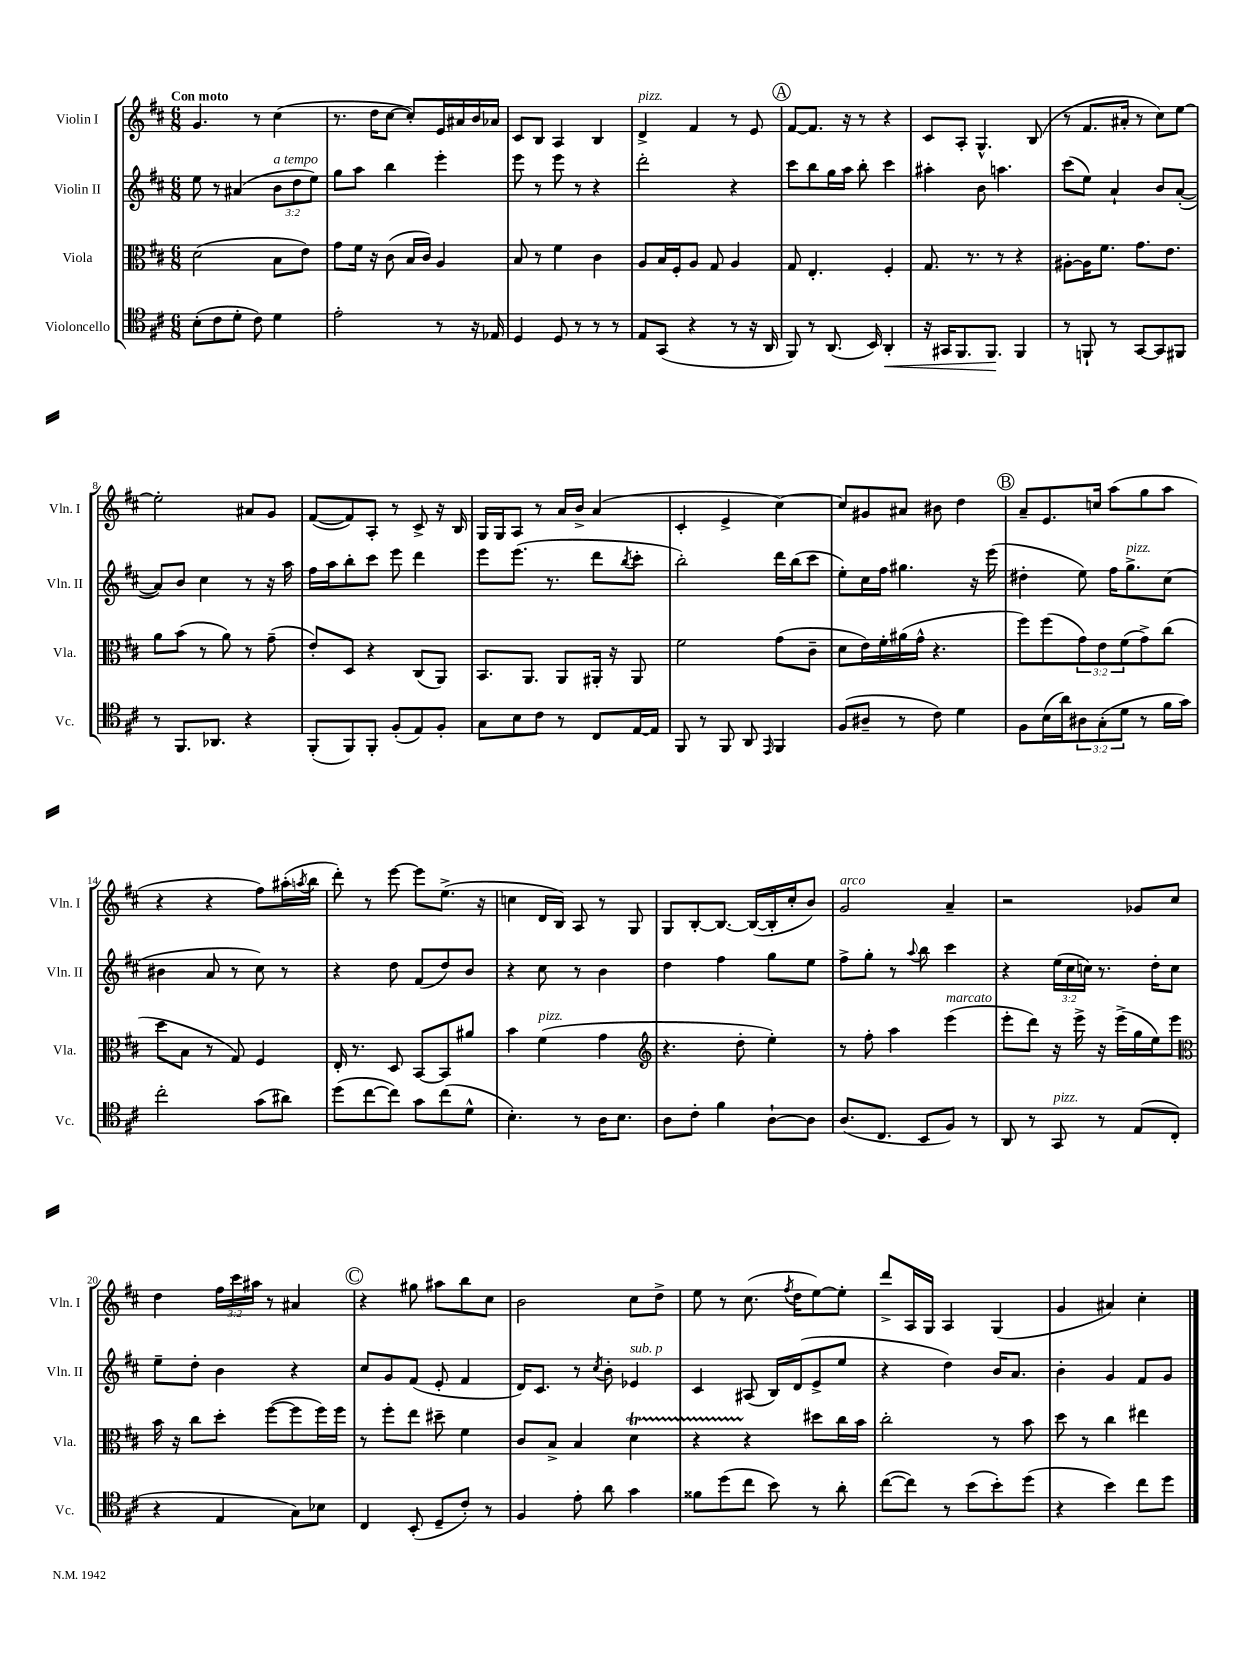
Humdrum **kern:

**kern	**kern	**kern	**kern
*staff4	*staff3	*staff2	*staff1
*clefC4	*clefC3	*clefG2	*clefG2
*k[f#c#]	*k[f#c#]	*k[f#c#]	*k[f#c#]
*M6/8	*M6/8	*M6/8	*M6/8
(8B'	(2d	8ee	4.g
8c#	.	8r	.
8d'	.	(4a#	.
8c#)	.	.	8r
4d	8B	12b	(4cc#
.	.	12dd	.
.	8e)	.	.
.	.	12ee)	.
=	=	=	=
2e'	8g	8gg	8.r
.	16f#	8aa	.
.	16r	.	16dd
.	(8c#	4bb	[8cc#
.	16B	.	8cc#'])
.	16c#)	.	.
8r	4A	4eee'	16e
.	.	.	16a#
16r	.	.	16b
16E-	.	.	16a-
=	=	=	=
4D	8B	8eee	8c#
.	8r	8r	8B
8D	4f#	8eee	4A
8r	.	8r	.
8r	4c#	4r	4B
8r	.	.	.
=	=	=	=
8E	8A	2ddd'	4d^
(8GG	16B	.	.
.	16F#'	.	.
4r	8A	.	4f#
.	8G	.	.
8r	4A	4r	8r
16r	.	.	8e
16AA	.	.	.
=	=	=	=
8FF#)	8G	8ccc#	[8f#
8r	4.E'	8bb	8.f#]
(8.AA	.	16gg	.
.	.	16aa	16r
.	.	8bb'	8r
16BB)	.	.	.
4AA'	4F#'	4ccc#	4r
=	=	=	=
16r	8.G	4aa#'	8c#
16GG#	.	.	.
8.FF#	.	.	8A'
.	8.r	.	.
.	.	8b	4.G^^
8.FF#	.	.	.
.	8r	4.aa	.
4FF#	4r	.	.
.	.	.	(8B
=	=	=	=
8r	[8A#'	(8ccc#	8r
8FF`	16A#]	8ee)	8.f#
.	8.f#	.	.
8r	.	4a`	.
.	.	.	16a#'
[8GG	8.g	.	8r
8GG]	.	8b	8cc#)
.	8.e	.	.
8FF#	.	([8a'	[8ee
=	=	=	=
8r	8a	8a])	2ee']
8.FF#	(8b	8b	.
.	8r	4cc#	.
8.AA-	.	.	.
.	8a)	.	.
4r	8r	8r	8a#
.	(8g~	16r	8g
.	.	16aa	.
=	=	=	=
(8FF#'	8e')	16ff#	([8f#
.	.	16aa	.
8FF#)	8D	8bb'	8f#])
8FF#'	4r	8ccc#	8A'
(8F#'	.	8eee	8r
8E)	(8C#	4ddd	8c#^
8F#'	8AA)	.	16r
.	.	.	16B
=	=	=	=
8G	8.BB	8eee	16G
.	.	.	16G
8B	.	(8.eee	8A
.	8.AA	.	.
8c#	.	.	8r
.	.	8.r	.
8r	8AA	.	16a
.	.	.	16b^
8C#	16AA#'	8ddd	(4a
.	16r	.	.
.	.	8qbb	.
[16E	8AA#	8ccc#'	.
16E]	.	.	.
=	=	=	=
8FF#	2f#	2bb')	4c#'
8r	.	.	.
8FF#	.	.	4e^
8AA	.	.	.
16qqEE	.	.	.
4FF#	(8g	16ddd	[4cc#)
.	.	(16bb	.
.	8c#~	8ccc#	.
=	=	=	=
(8F#	8d	8ee')	8cc#]
8A#~	16e)	16cc#	8g#
.	16f#'	16ff#	.
8r	(16a#	4.gg#	8a#
.	16g^^	.	.
8c#)	4.r	.	8b#
4d	.	.	4dd
.	.	16r	.
.	.	(16eee	.
=	=	=	=
8F#	8ff#)	4dd#'	8a~
(16B	(8ff#	.	8.e
16a)	.	.	.
12A#	12g)	8ee)	.
.	.	.	16cc
(12G'	12e	.	.
.	.	16ff#	(8aa
12d	(12f#	.	.
.	.	8.gg^	.
8r	8g^)	.	8gg
16f#	(8cc#	(8cc#	8aa
16g)	.	.	.
=	=	=	=
2cc#'	8dd	4b#	4r
.	8B	.	.
.	8r	8a	4r
.	8G)	8r	.
(8g	4F#	8cc#)	8ff#)
8a#)	.	8r	(16aa#'
.	.	.	8qaa
.	.	.	16bb
=	=	=	=
(8dd	16E'	4r	8ddd')
.	8.r	.	.
[8cc#	.	.	8r
8cc#])	8D	8dd	[8eee
8g	[8BB	(8f#	8eee]
(8cc#	8BB]	8dd)	(8.ee^
8d^^	8a#	8b	.
.	.	.	16r
=	=	=	=
4.B')	4b	4r	4cc
.	(4f#	8cc#	16d
.	.	.	16B)
8r	.	8r	8A
16A	4g	4b	8r
8.B	.	.	.
.	.	.	8G
=	=	=	=
*	*clefG2	*	*
8A	4.r	4dd	8G
8c#'	.	.	[8B'
4f#	.	4ff#	8.B_
.	8dd'	.	.
.	.	.	(16B_
[8A`	4ee')	8gg	16B']
.	.	.	16cc#'
8A]	.	8ee	8b)
=	=	=	=
(8.A	8r	8ff#^	2g
.	8ff#'	8gg'	.
8.C#	.	.	.
.	4aa	8r	.
.	.	8qqaa	.
8BB	.	8bb	.
8F#)	(4eee	4ccc#	4a~
8r	.	.	.
=	=	=	=
8AA	8eee'	4r	2r
8r	8ddd)	.	.
8GG	16r	(24ee	.
.	.	24cc#	.
.	16eee^	.	.
.	.	24cc)	.
8r	16r	8.r	.
.	(16eee^	.	.
(8E	16gg	.	8g-
.	16ee)	16dd'	.
8C#'	8eee	8cc	8cc#
=	=	=	=
*	*clefC3	*	*
4r	16b	8ee~	4dd
.	16r	.	.
.	8cc#	8dd'	.
4E	8dd'	4b	24ff#
.	.	.	24ccc#
.	.	.	24aa#
.	([8ff#	.	8r
8G)	8ff#]	4r	4a#
8B-	16ff#)	.	.
.	16ff#	.	.
=	=	=	=
4C#	8r	8cc#	4r
.	8ff#'	8g	.
(8BB'	8ee	(8f#	8gg#
8D~	8dd#~	8e'	8aa#
8c#')	4f#	4f#	8bb
8r	.	.	8cc#
=	=	=	=
4F#	8c#	16d)	2b
.	.	8.c#	.
.	8B^	.	.
8e'	4B	8r	.
.	.	8qcc#	.
8a	.	8b'	.
4g	4d	4e-	8cc#
.	.	.	8dd^
=	=	=	=
8f##	4r	4c#	8ee
(8dd	.	.	8r
8cc#	4r	(8A#	(8.cc#
8b)	.	16B)	.
.	.	.	8qff#
.	.	(16d	16dd
8r	8dd#	8e^	[8ee)
8a'	16cc#	8ee	8ee']
.	16b	.	.
=	=	=	=
([8cc#	2cc#'	4r	8ddd^
8cc#])	.	.	16A
.	.	.	16G
8r	.	4dd)	4A
(8b	.	.	.
8b')	8r	16b	(4G
.	.	8.a	.
(8dd	8b	.	.
=	=	=	=
4r	8dd	4b'	4g
.	8r	.	.
4b)	4cc#	4g	4a#)
8cc#	4ee#	8f#	4cc#'
8dd	.	8g	.
==	==	==	==
*-	*-	*-	*-
